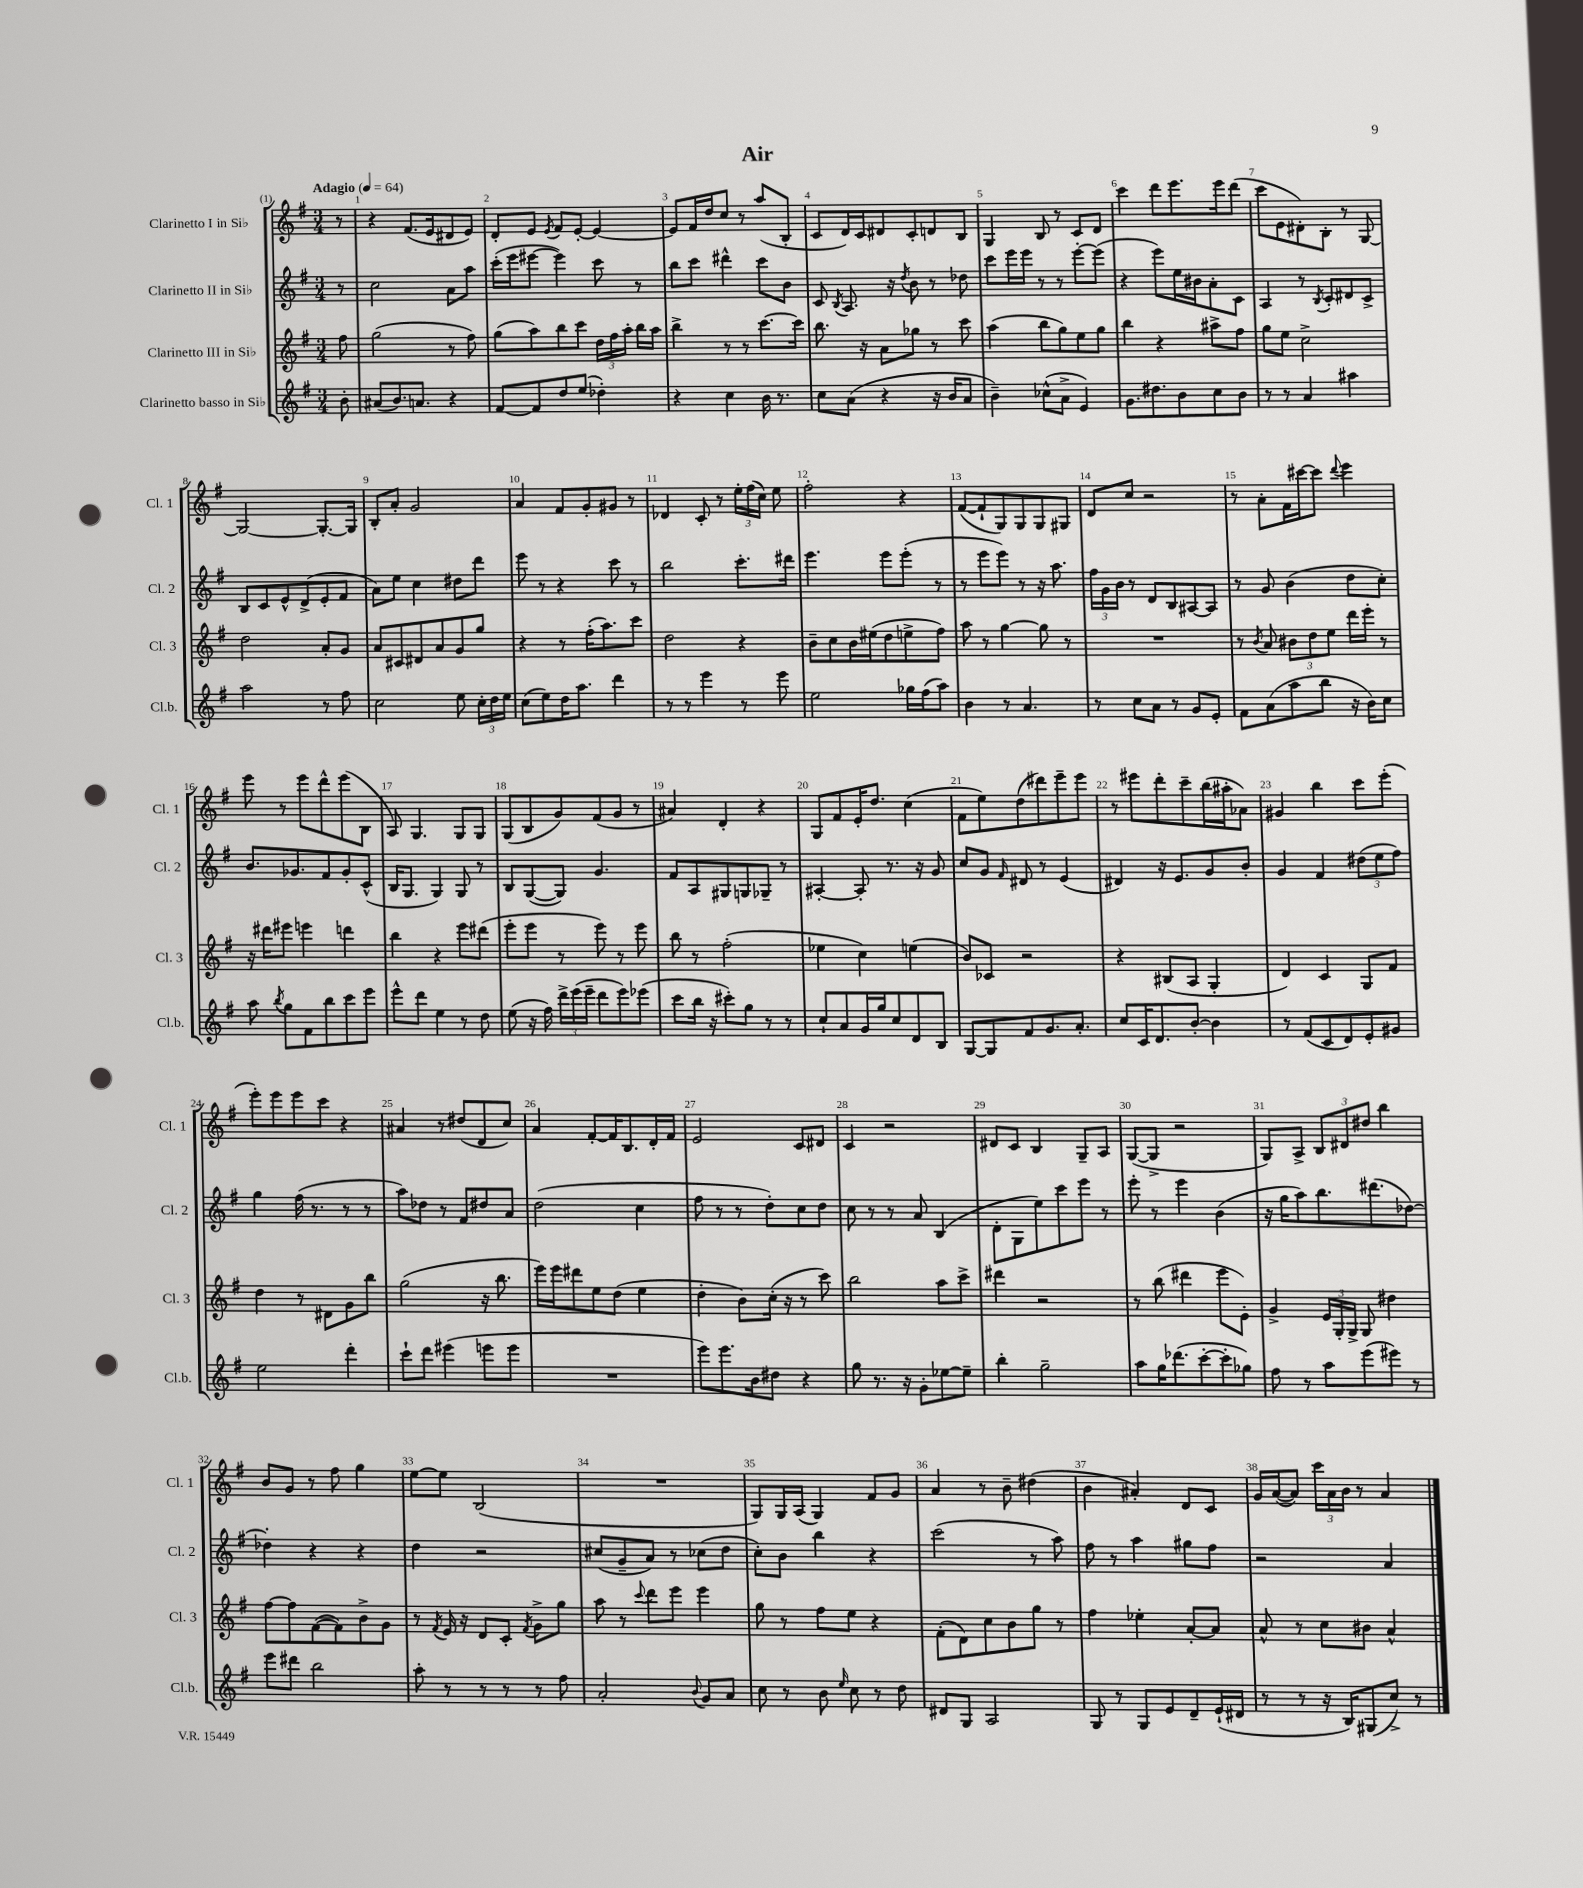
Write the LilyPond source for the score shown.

\header { title = "Air" }
<<
\new StaffGroup <<
\new Staff = "s0" \with { instrumentName = "Clarinetto I in Sib" shortInstrumentName = "Cl. 1" } {
    \clef treble \key g \major \numericTimeSignature \time 3/4 \partial 8 \tempo "Adagio" 4 = 64
    \autoBeamOff r8 |
    r4 fis'8.[( e'16 dis'8 e'8]) |
    d'8[-. e'8] \acciaccatura { e'8 } fis'8[ e'8]~-. e'4~ |
    e'8[ fis'16 d''16 c''8] r8 a''8[( b8]-. |
    c'8[ d'16) c'16 dis'8 c'8-. d'8 b8] |
    g4 b8 r8 c'8[ d'8] |
    c'''4 d'''8[ e'''8. e'''16 d'''8]( |
    c'''8[ e'8 dis'8-.) b8]-. r8 g8~ |
    g2~ g8.[~-. g16] |
    b8[-. a'8]-. g'2 |
    a'4 fis'8[ g'8-. gis'8] r8 |
    des'4 c'8-. r8 \tuplet 3/2 { e''16[-. fis''16( c''16]) } e''8 |
    fis''2-. r4 |
    fis'8[~( fis'8-! g8) g8 g8 gis8] |
    d'8[ c''8] r2 |
    r8 a'8[-. fis'16 cis'''16~ cis'''8] \appoggiatura { d'''8 } e'''4 |
    e'''8 r8 e'''8[ d'''8-^ e'''8( b8] |
    a8) g4. g8[ g8] |
    g8[( b8 g'8) fis'8( g'8] r8 |
    ais'4) d'4-. r4 |
    g8[ fis'8 e'16-. d''8.] c''4( |
    fis'8[ e''8) d''8( dis'''8) e'''8-- e'''8] |
    r8 eis'''8[ d'''8-. c'''8-- b''16( ais''16-. aes'8]) |
    gis'4 b''4 c'''8[ e'''8]-.( |
    e'''8[-.) e'''8 e'''8 c'''8] r4 |
    ais'4 r8 dis''8[( d'8 c''8]) |
    a'4 fis'8[~-. fis'16 b8. d'16-. fis'16] |
    e'2 c'8[ dis'8] |
    c'4 r2 |
    dis'8[ c'8] b4 g8[-- a8] |
    g8[~( g8]-> r2 |
    g8[) a8]-> \tuplet 3/2 { b8[ dis'8 dis''8] } b''4 |
    b'8[ g'8] r8 fis''8 g''4 |
    e''8[~ e''8] b2( |
    R2. |
    g8[) g16 a16]( g4) fis'8[ g'8] |
    a'4 r8 b'8-- dis''4( |
    b'4 ais'4-.) d'8[ c'8] |
    g'16[ a'16~( a'8]) \tuplet 3/2 { c'''16[ a'16 b'16] } r8 a'4 \bar "|." |
}
\new Staff = "s1" \with { instrumentName = "Clarinetto II in Sib" shortInstrumentName = "Cl. 2" } {
    \clef treble \key g \major \numericTimeSignature \time 3/4 \partial 8
    \autoBeamOff r8 |
    c''2 a'8[ a''8] |
    c'''16[-.( e'''16 eis'''8]~ eis'''4) c'''8 r8 |
    b''8[ c'''8] dis'''4-^ c'''8[ b'8] |
    c'8 \acciaccatura { b8 } a8. r16 \acciaccatura { d''8 } b'8 r8 des''8 |
    c'''8[ e'''16 e'''16] r8 r8 e'''8[~-. e'''8]( |
    r4 e'''8[) e''16 bis'16 a'8-. c'8] |
    a4 r8 \acciaccatura { b8 } c'8[-. dis'8 c'8]-> |
    b8[ c'8 e'8-^ d'8->( e'8-. fis'8] |
    a'8[) e''8] c''4 dis''8[ d'''8] |
    e'''8 r8 r4 c'''8 r8 |
    b''2 c'''8.[-. dis'''16] |
    e'''4. e'''8[ e'''8]-.( r8 |
    r8 e'''8[ e'''8]) r8 r16 a''8. |
    \tuplet 3/2 { fis''16[ g'16 b'16] } r8 d'8[ b8 ais8~ ais8] |
    r8 g'8 b'4( d''8[ c''8]-.) |
    b'8.[ ges'8. fis'8 ges'8-. c'8]-^( |
    b16[ g8.] g4) g8 r8 |
    b8[ g8~( g8]) g'4. |
    fis'8[ a8 gis8 g8 ges8]-- r8 |
    ais4~-. ais8-. r8. r16 g'8 |
    c''8[ g'8] \grace { fis'16 } dis'8 r8 e'4( |
    dis'4) r16 e'8.[ g'8 b'8]-. |
    g'4 fis'4 \tuplet 3/2 { dis''8[( e''8 fis''8]) } |
    g''4 fis''16( r8. r8 r8 |
    a''8[) des''8] r8 fis'8[ dis''8 a'8] |
    d''2( c''4 |
    fis''8 r8 r8 d''8[-.) c''8 d''8] |
    c''8 r8 r8 a'8 b4( |
    d'8[-. g8 e''8) c'''8 e'''8] r8 |
    e'''8-. r8 e'''4 b'4( |
    r16 g''16[ a''8) b''8. dis'''8.( des''8]~) |
    des''4-. r4 r4 |
    d''4 r2 |
    cis''8[( g'8-- a'8]) r8 ces''8[( d''8] |
    c''8[-.) b'8] b''4 r4 |
    c'''2( r8 a''8) |
    fis''8 r8 a''4 gis''8[ fis''8] |
    r2 a'4 \bar "|." |
}
\new Staff = "s2" \with { instrumentName = "Clarinetto III in Sib" shortInstrumentName = "Cl. 3" } {
    \clef treble \key g \major \numericTimeSignature \time 3/4 \partial 8
    \autoBeamOff fis''8 |
    g''2( r8 fis''8) |
    g''8[( a''8) b''8 c'''8] \tuplet 3/2 { d''16[ fis''16 a''16]-. } b''16[ a''16] |
    b''4-> r8 r8 c'''8.[~ c'''16] |
    b''8. r16 a'8[ ges''8] r8 c'''8 |
    a''4( b''8[ g''8) e''8 g''8] |
    b''4 r4 ais''8[-> fis''8] |
    g''8[ e''8] c''2-> |
    d''2 a'8[-. g'8] |
    a'8[ cis'8 dis'8 a'8 g'8 g''8] |
    r4 r8 fis''16[-.( a''8.) c'''8] |
    d''2 r4 |
    b'8[-- c''8 b'16 eis''16( d''8 e''8-> fis''8]) |
    a''8 r8 g''4~ g''8 r8 |
    R2. |
    r8 \acciaccatura { b'8 } a'8 \tuplet 3/2 { bis'8[ d''8 e''8] } d'''16[ e'''16]-. r8 |
    r16 dis'''16[ eis'''8] e'''4 d'''4 |
    b''4 r4 e'''8[ dis'''8]( |
    e'''8[-. e'''8] r8 e'''8) r8 e'''8 |
    b''8 r8 fis''2-.( |
    ees''4 c''4) e''4( |
    b'8[) ces'8] r2 |
    r4 bis8[( a8] g4-. |
    d'4) c'4 g8[ fis'8] |
    d''4 r8 dis'8[ g'8 b''8] |
    g''2( r16 b''8. |
    e'''16[) e'''16 dis'''8 e''8 d''8]( e''4 |
    d''4-. b'8[) c''16]-.( r16 r8 c'''8) |
    b''2 a''8[ c'''8]-> |
    dis'''4 r2 |
    r8 b''8( dis'''4 e'''8[ e'8]-.) |
    g'4-> \tuplet 3/2 { e'16[ g16-. g16]-> } g8 dis''4 |
    fis''8[~ fis''8 fis'8~( fis'8) b'8-> g'8] |
    r8 \acciaccatura { fis'8 } e'16 r16 d'8[ c'8]-. \acciaccatura { fis'8 } g'8[-> g''8] |
    a''8 r8 \appoggiatura { c'''8 } d'''8[ e'''8] e'''4 |
    g''8 r8 fis''8[ e''8] r4 |
    fis'8[-.( d'8) c''8 b'8 g''8] r8 |
    fis''4 ees''4-. a'8[~-. a'8] |
    a'8-^ r8 c''8[ bis'8] a'4-^ \bar "|." |
}
\new Staff = "s3" \with { instrumentName = "Clarinetto basso in Sib" shortInstrumentName = "Cl.b." } {
    \clef treble \key g \major \numericTimeSignature \time 3/4 \partial 8
    \autoBeamOff b'8-. |
    ais'8[( b'8.) a'8.] r4 |
    fis'8[~ fis'8 d''8 e''8]( des''4-.) |
    r4 c''4 b'16 r8. |
    c''8[ a'8]( r4 r16 b'16[ a'8] |
    b'4--) ces''8[-^( a'8]-> e'4) |
    g'8.[ dis''8. b'8 c''8 b'8] |
    r8 r8 a'4 ais''4 |
    a''2 r8 fis''8 |
    c''2 e''8 \tuplet 3/2 { c''16[-. d''16 e''16] } |
    c''8[( e''8) d''16 a''8.] d'''4 |
    r8 r8 e'''4 r8 e'''8 |
    e''2 ges''16[ fis''16( a''8]) |
    b'4 r8 a'4. |
    r8 c''8[ a'8] r8 g'8[ e'8]-. |
    fis'8[ a'8( a''8 b''8] r16 b'16[) c''8] |
    a''8 \acciaccatura { b''8 } g''8[ fis'8 b''8 c'''8 e'''8] |
    e'''8[-^ d'''8] e''4 r8 d''8 |
    e''8( r16 fis''16) \tuplet 3/2 { d'''16[-> e'''16( e'''16]-- } d'''8[ e'''8) ees'''8]( |
    c'''8[ b''16] r16 cis'''8[-.) g''8] r8 r8 |
    c''8[-! a'8 g'16 g''16 c''8 d'8 b8] |
    g8[~ g8 fis'8 g'8. a'8.]-. |
    c''8[ c'16 d'8. b'8]~-. b'4 |
    r8 fis'8[( c'8 d'8) e'8-. gis'8] |
    e''2 d'''4-. |
    c'''8[-! d'''8] eis'''4( e'''8[ e'''8] |
    R2. |
    e'''8[) e'''8. b'16 dis''8] r4 |
    g''8 r8. r16 g'8[-. ees''8~ ees''8]-- |
    b''4-. g''2-- |
    a''8[ g''16 des'''8.( c'''8~-. c'''8-. ges''8]) |
    fis''8 r8 a''8[ e'''8( eis'''8]) r8 |
    e'''8[ dis'''8] b''2 |
    a''8-. r8 r8 r8 r8 fis''8 |
    a'2-. \appoggiatura { b'8 } g'8[ a'8] |
    c''8 r8 b'8 \grace { e''16 } c''8 r8 d''8 |
    dis'8[ g8] a2 |
    g8 r8 g8[ e'8 d'8-- e'16-!( dis'16] |
    r8 r8 r16 b16[) gis8( c''8]->) r8 \bar "|." |
}
>>
>>
\layout { \context { \Score \override BarNumber.break-visibility = ##(#f #t #t) barNumberVisibility = #all-bar-numbers-visible } }
